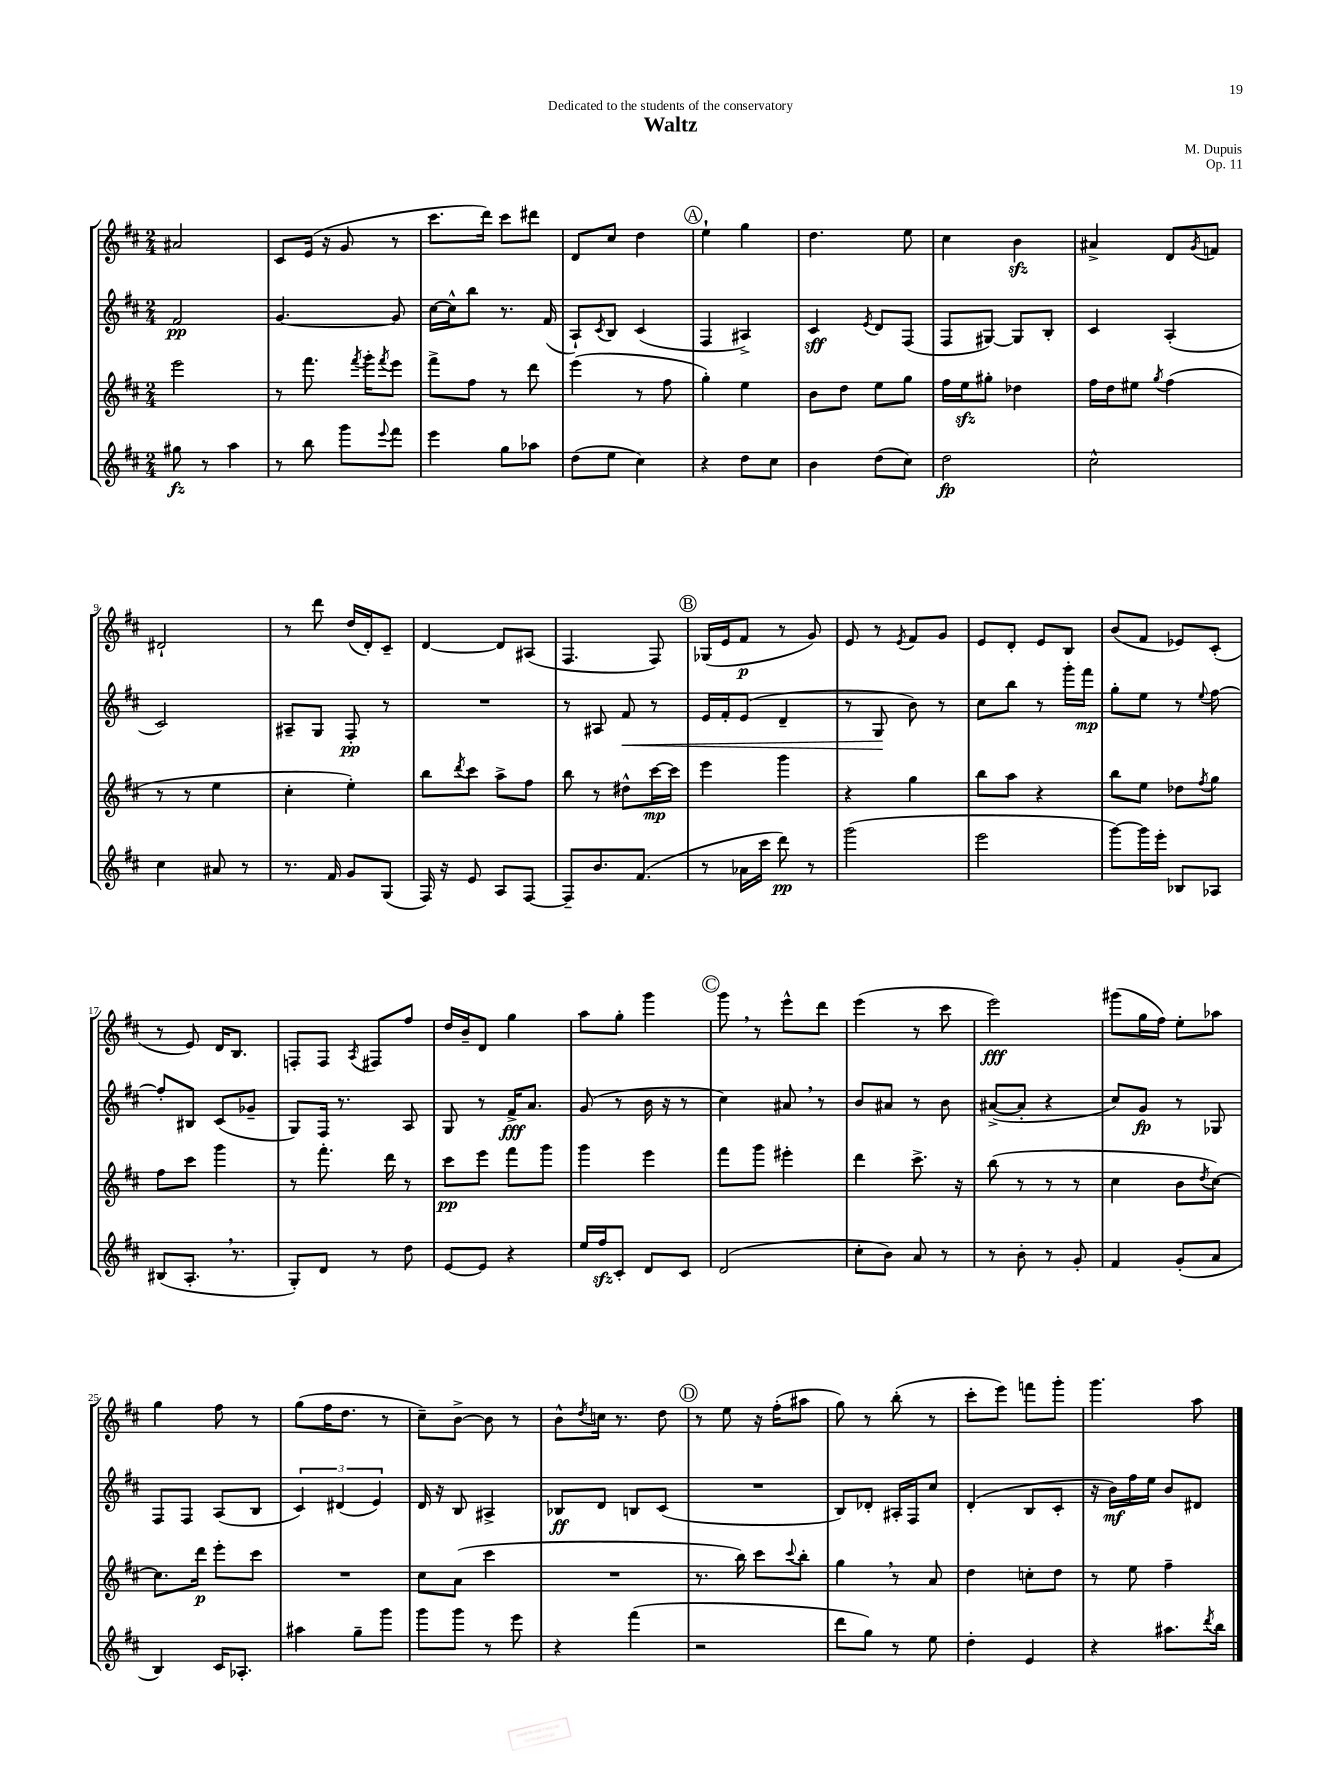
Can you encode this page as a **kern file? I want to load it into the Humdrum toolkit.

**kern	**dynam	**kern	**dynam	**kern	**dynam	**kern	**dynam
*part4	*part4	*part3	*part3	*part2	*part2	*part1	*part1
*staff4	*staff4	*staff3	*staff3	*staff2	*staff2	*staff1	*staff1
*clefG2	*	*clefG2	*	*clefG2	*	*clefG2	*
*k[f#c#]	*	*k[f#c#]	*	*k[f#c#]	*	*k[f#c#]	*
*M2/4	*	*M2/4	*	*M2/4	*	*M2/4	*
=1	=1	=1	=1	=1	=1	=1	=1
8gg#X\	fz	2eee\	.	2f#/	pp	2a#X/	.
8r	.	.	.	.	.	.	.
4aa\	.	.	.	.	.	.	.
=2	=2	=2	=2	=2	=2	=2	=2
8r	.	8r	.	[4.g/	.	8c#/L	.
8bb\	.	8.fff#\	.	.	.	(16e/Jk	.
.	.	.	.	.	.	16r	.
8ggg\L	.	.	.	.	.	8g/	.
.	.	8qfff#/	.	.	.	.	.
.	.	16ggg'\KL	.	.	.	.	.
8qqeee/	.	8qfff#/	.	.	.	.	.
8fff#\J	.	8eee\J	.	8g/]	.	8r	.
=3	=3	=3	=3	=3	=3	=3	=3
4eee\	.	8fff#^\L	.	[16cc#\LL	.	8.ccc#\L	.
.	.	.	.	16cc#^^\J]	.	.	.
.	.	8ff#\J	.	8bb\J	.	.	.
.	.	.	.	.	.	16ddd\Jk)	.
8gg\L	.	8r	.	8.r	.	8ccc#\L	.
8aa-X\J	.	8ddd\	.	.	.	8ddd#X\J	.
.	.	.	.	(16f#/	.	.	.
=4	=4	=4	=4	=4	=4	=4	=4
(8dd\L	.	(4eee\	.	8A`/L)	.	8d/L	.
.	.	.	.	8qc#/	.	.	.
8ee\J	.	.	.	8B/J	.	8cc#/J	.
4cc#\)	.	8r	.	(4c#/	.	4dd\	.
.	.	8ff#\	.	.	.	.	.
!!LO:REH:place=s1:t=A
=5	=5	=5	=5	=5	=5	=5	=5
4r	.	4gg'\)	.	4F#/	.	4ee`\	.
8dd\L	.	4ee\	.	4A#X^/)	.	4gg\	.
8cc#\J	.	.	.	.	.	.	.
=6	=6	=6	=6	=6	=6	=6	=6
4b\	.	8b\L	.	4c#/	sff	4.dd\	.
.	.	8dd\J	.	.	.	.	.
.	.	.	.	8qe/	.	.	.
(8dd\L	.	8ee\L	.	8d/L	.	.	.
8cc#\J)	.	8gg\J	.	(8F#/J	.	8ee\	.
=7	=7	=7	=7	=7	=7	=7	=7
2dd\	fp	16ff#\LL	.	8F#/L	.	4cc#\	.
.	.	16eezz\J	.	.	.	.	.
.	.	8gg#X'\J	.	[8G#X/J)	.	.	.
.	.	4dd-X\	.	8G#/L]	.	4bzz\	.
.	.	.	.	8B'/J	.	.	.
=8	=8	=8	=8	=8	=8	=8	=8
2cc#^^\	.	16ff#\LL	.	4c#/	.	4a#X^/	.
.	.	16dd\J	.	.	.	.	.
.	.	8ee#X\J	.	.	.	.	.
.	.	8qgg/	.	.	.	.	.
.	.	(4ff#\	.	(4A'/	.	8d/L	.
.	.	.	.	.	.	8qg/	.
.	.	.	.	.	.	8fn/J	.
!!LO:LB:g=z
=9	=9	=9	=9	=9	=9	=9	=9
4cc#\	.	8r	.	2c#/)	.	2d#X`/	.
.	.	8r	.	.	.	.	.
8a#X/	.	4ee\	.	.	.	.	.
8r	.	.	.	.	.	.	.
=10	=10	=10	=10	=10	=10	=10	=10
8.r	.	4cc#'\	.	8A#X~/L	.	8r	.
.	.	.	.	8G/J	.	8ddd\	.
16f#/	.	.	.	.	.	.	.
8g/L	.	4ee'\)	.	8F#'/	pp	(16dd/LL	.
.	.	.	.	.	.	16d'/J)	.
(8G/J	.	.	.	8r	.	8c#~/J	.
=11	=11	=11	=11	=11	=11	=11	=11
16F#/)	.	8bb\L	.	2r	.	[4d/	.
16r	.	.	.	.	.	.	.
.	.	8qddd/	.	.	.	.	.
8e/	.	8ccc#\J	.	.	.	.	.
8A/L	.	8aa^\L	.	.	.	8d/L]	.
[8F#/J	.	8ff#\J	.	.	.	(8A#X/J	.
=12	=12	=12	=12	=12	=12	=12	=12
8F#~/L]	.	8bb\	.	8r	.	4.F#/	.
8.b/	.	8r	.	8A#X/	.	.	.
!	!	!	!	!	!LO:HP:b	!	!
.	.	8dd#X^^\L	.	8f#/	<	.	.
(8.f#/J	.	.	.	.	.	.	.
.	.	[16ccc#\L	mp	8r	.	8F#/)	.
.	.	16ccc#\JJ]	.	.	.	.	.
!!LO:REH:place=s1:t=B
=13	=13	=13	=13	=13	=13	=13	=13
8r	.	4eee\	.	16e/LL	.	(16G-X/LL	.
.	.	.	.	16f#'/J	.	16e/J	.
16a-X\LL	.	.	.	(8e/J	.	8f#/J	p
16ccc#\JJ	.	.	.	.	.	.	.
8ddd\)	pp	4ggg\	.	4d~/	.	8r	.
8r	.	.	.	.	.	8g/)	.
=14	=14	=14	=14	=14	=14	=14	=14
(2ggg\	.	4r	.	8r	.	8e/	.
.	.	.	.	8G/	.	8r	.
.	.	.	.	.	.	8qe/	.
.	.	4gg\	.	8b\)	[	8f#/L	.
.	.	.	.	8r	.	8g/J	.
=15	=15	=15	=15	=15	=15	=15	=15
2eee\	.	8bb\L	.	8cc#\L	.	8e/L	.
.	.	8aa\J	.	8bb\J	.	8d'/J	.
.	.	4r	.	8r	.	8e/L	.
.	.	.	.	16ggg'\LL	.	8B/J	.
.	.	.	.	16fff#\JJ	mp	.	.
=16	=16	=16	=16	=16	=16	=16	=16
[8ggg\L)	.	8bb\L	.	8gg'\L	.	(8b/L	.
16ggg\L]	.	8ee\J	.	8ee\J	.	8f#/J	.
16eee'\JJ	.	.	.	.	.	.	.
8B-X/L	.	8dd-X\L	.	8r	.	8e-X/L)	.
.	.	8qff#/	.	8qqee/	.	.	.
8A-X/J	.	8gg\J	.	[8ff#\	.	(8c#'/J	.
!!LO:LB:g=z
=17	=17	=17	=17	=17	=17	=17	=17
(8B#X/L	.	8ff#\L	.	8ff#'/L]	.	8r	.
8.A',/J	.	8ccc#\J	.	8B#X/J	.	8e/)	.
.	.	4ggg\	.	(8c#/L	.	16d/KL	.
8.r	.	.	.	.	.	8.B/J	.
.	.	.	.	8g-X~/J	.	.	.
=18	=18	=18	=18	=18	=18	=18	=18
8G'/L)	.	8r	.	8G/L)	.	8Fn'/L	.
8d/J	.	8.fff#'\	.	16F#/Jk	.	8F/J	.
.	.	.	.	8.r	.	.	.
.	.	.	.	.	.	8qA/	.
8r	.	.	.	.	.	8F#X/L	.
.	.	16ddd\	.	.	.	.	.
8dd\	.	8r	.	8A/	.	8ff#/J	.
=19	=19	=19	=19	=19	=19	=19	=19
[8e/L	.	8ccc#\L	pp	8G/	.	16dd/LL	.
.	.	.	.	.	.	16b~/J	.
8e/J]	.	8eee\J	.	8r	.	8d/J	.
4r	.	8fff#\L	.	16f#^/KL	fff	4gg\	.
.	.	.	.	8.a/J	.	.	.
.	.	8ggg\J	.	.	.	.	.
=20	=20	=20	=20	=20	=20	=20	=20
16ee/LL	.	4ggg\	.	(8g/	.	8aa\L	.
16ff#zz/J	.	.	.	.	.	.	.
8c#'/J	.	.	.	8r	.	8gg'\J	.
8d/L	.	4eee\	.	16b\	.	4ggg\	.
.	.	.	.	16r	.	.	.
8c#/J	.	.	.	8r	.	.	.
!!LO:REH:place=s1:t=C
=21	=21	=21	=21	=21	=21	=21	=21
(2d/	.	8fff#\L	.	4cc#\)	.	8ggg,\	.
.	.	8ggg\J	.	.	.	8r	.
.	.	4eee#X'\	.	8a#X,/	.	8eee^^\L	.
.	.	.	.	8r	.	8ddd\J	.
=22	=22	=22	=22	=22	=22	=22	=22
8cc#'\L	.	4ddd\	.	8b/L	.	(4eee\	.
8b\J)	.	.	.	8a#X/J	.	.	.
8a/	.	8.ccc#^\	.	8r	.	8r	.
8r	.	.	.	8b\	.	8ccc#\	.
.	.	16r	.	.	.	.	.
=23	=23	=23	=23	=23	=23	=23	=23
8r	.	(8bb\	.	([8a#X^/L	.	2eee\)	fff
8b'\	.	8r	.	8a#'/J]	.	.	.
8r	.	8r	.	4r	.	.	.
8g'/	.	8r	.	.	.	.	.
=24	=24	=24	=24	=24	=24	=24	=24
4f#/	.	4cc#\	.	8cc#/L)	.	(8ggg#X\L	.
.	.	.	.	8g/J	fp	16gg\L	.
.	.	.	.	.	.	16ff#\JJ)	.
(8g'/L	.	8b\L	.	8r	.	8ee'\L	.
.	.	8qdd/	.	.	.	.	.
8a/J	.	[8cc#\J)	.	8G-X/	.	8aa-X\J	.
!!LO:LB:g=z
=25	=25	=25	=25	=25	=25	=25	=25
4B/)	.	8.cc#\L]	.	8F#/L	.	4gg\	.
.	.	.	.	8F#/J	.	.	.
.	.	16ddd\Jk	p	.	.	.	.
16c#/KL	.	8eee'\L	.	(8A/L	.	8ff#\	.
8.A-X'/J	.	.	.	.	.	.	.
.	.	8ccc#\J	.	8B/J	.	8r	.
=26	=26	=26	=26	=26	=26	=26	=26
4aa#X\	.	2r	.	6c#/)	.	(8gg\L	.
.	.	.	.	.	.	16ff#\K	.
.	.	.	.	(6d#X/	.	.	.
.	.	.	.	.	.	8.dd\J	.
8gg~\L	.	.	.	.	.	.	.
.	.	.	.	6e/)	.	.	.
8ggg\J	.	.	.	.	.	8r	.
=27	=27	=27	=27	=27	=27	=27	=27
8ggg\L	.	8cc#\L	.	16d/	.	8cc#~\L)	.
.	.	.	.	16r	.	.	.
8ggg\J	.	(8a\J	.	8B/	.	[8b^\J	.
8r	.	4ccc#\	.	4A#X^/	.	8b\]	.
8eee\	.	.	.	.	.	8r	.
=28	=28	=28	=28	=28	=28	=28	=28
4r	.	2r	.	8B-X/L	ff	8b^^\L	.
.	.	.	.	.	.	8qdd/	.
.	.	.	.	8d/J	.	16ccn\Jk	.
.	.	.	.	.	.	8.r	.
(4fff#\	.	.	.	8Bn/L	.	.	.
.	.	.	.	(8c#/J	.	8dd\	.
!!LO:REH:place=s1:t=D
=29	=29	=29	=29	=29	=29	=29	=29
2r	.	8.r	.	2r	.	8r	.
.	.	.	.	.	.	8ee\	.
.	.	16bb\)	.	.	.	.	.
.	.	8ccc#\L	.	.	.	16r	.
.	.	.	.	.	.	(16ff#'\KL	.
.	.	8qqccc#/	.	.	.	.	.
.	.	8bb'\J	.	.	.	8aa#X\J	.
=30	=30	=30	=30	=30	=30	=30	=30
8ddd\L	.	4gg,\	.	8B/L)	.	8gg\)	.
8gg\J)	.	.	.	8d-X'/J	.	8r	.
8r	.	8r	.	16A#X'/LL	.	(8bb'\	.
.	.	.	.	16F#/J	.	.	.
8ee\	.	8a/	.	8cc#/J	.	8r	.
=31	=31	=31	=31	=31	=31	=31	=31
4dd'\	.	4dd\	.	(4d'/	.	8ccc#'\L	.
.	.	.	.	.	.	8eee\J)	.
4e/	.	8ccn'\L	.	8B/L	.	8fffn\L	.
.	.	8dd\J	.	8c#'/J	.	8ggg'\J	.
=32	=32	=32	=32	=32	=32	=32	=32
4r	.	8r	.	16r	.	4.ggg\	.
.	.	.	.	16b\LL)	mf	.	.
.	.	8ee\	.	16ff#\	.	.	.
.	.	.	.	16ee\JJ	.	.	.
8.aa#X\L	.	4ff#~\	.	8b/L	.	.	.
.	.	.	.	8d#X/J	.	8aa\	.
8qddd/	.	.	.	.	.	.	.
16bb\Jk	.	.	.	.	.	.	.
==	==	==	==	==	==	==	==
*-	*-	*-	*-	*-	*-	*-	*-
